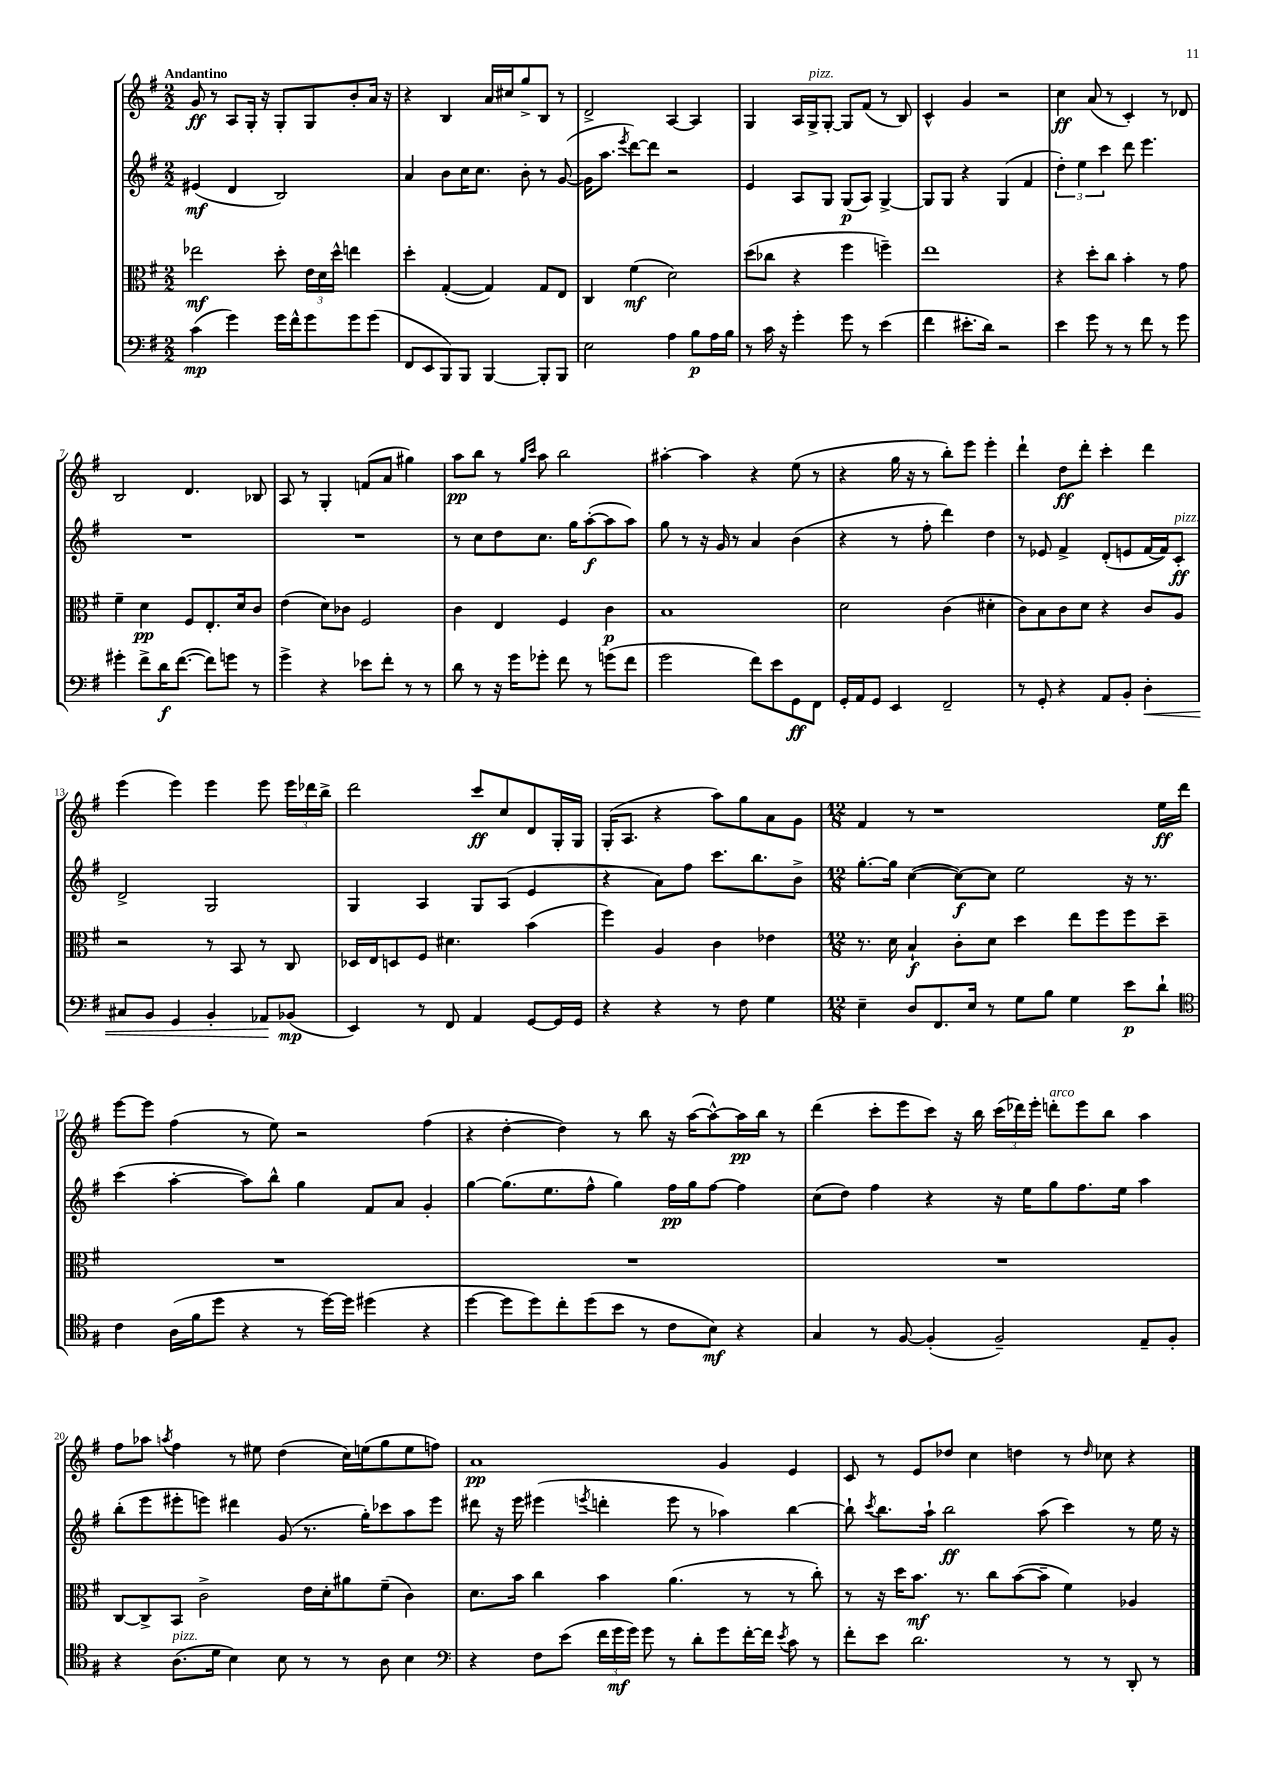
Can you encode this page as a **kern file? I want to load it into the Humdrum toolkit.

**kern	**kern	**kern	**kern
*staff4	*staff3	*staff2	*staff1
*clefF4	*clefC3	*clefG2	*clefG2
*k[f#]	*k[f#]	*k[f#]	*k[f#]
*M2/2	*M2/2	*M2/2	*M2/2
(4c	2ee-	(4e#	8g
.	.	.	8r
4g)	.	4d	8A
.	.	.	16G'
.	.	.	16r
16g	8dd'	2B)	8G'
16f#^^	.	.	.
8g	24e	.	8G
.	24d	.	.
.	24dd^^	.	.
8g	4ee	.	8b'
(8g	.	.	16a
.	.	.	16r
=	=	=	=
8FF#	4dd'	4a	4r
8EE	.	.	.
8BBB)	([4G'	8b	4B
8BBB	.	16cc	.
.	.	8.cc	.
[4BBB	4G])	.	16a
.	.	.	16cc#
.	.	8b'	8gg^
8BBB']	8G	8r	8B
8BBB	8E	([8g	8r
=	=	=	=
2E	4C	16g]	2d^
.	.	8.aa	.
.	.	8qeee	.
.	(4f#	[8ddd)	.
.	.	8ddd]	.
4A	2d)	2r	[4A
8B	.	.	4A]
16A	.	.	.
16B	.	.	.
=	=	=	=
8r	(8dd	4e	4G
16c	8cc-	.	.
16r	.	.	.
4g'	4r	8A	16A
.	.	.	16G^
.	.	8G	[8G'
8g	4ff#	(8G	8G]
8r	.	8A)	(8f#
(4e	4ff~)	[4G^	8r
.	.	.	8B)
=	=	=	=
4f#	1ee	8G]	4c^^
.	.	8G	.
8.e#'	.	4r	4g
16d)	.	.	.
2r	.	(4G	2r
.	.	4f#	.
=	=	=	=
4e	4r	6dd')	4cc
.	.	6ee	.
8g	8dd'	.	(8a
.	.	6ccc	.
8r	8cc	.	8r
8r	4b'	8ddd	4c')
8f#	.	4.eee	.
8r	8r	.	8r
8g	8g	.	8d-
=	=	=	=
4g#'	4f#~	1r	2B
8f#^	4d	.	.
16d	.	.	.
([8.f#	.	.	.
.	8F#	.	4.d
8f#])	8.E'	.	.
8g	.	.	.
.	16d	.	.
8r	8c	.	8B-
=	=	=	=
4g^	(4e	1r	8A
.	.	.	8r
4r	8d)	.	4G'
.	8c-	.	.
8e-	2F#	.	(8f
8f#'	.	.	8a
8r	.	.	4gg#)
8r	.	.	.
=	=	=	=
8d	4c	8r	8aa
8r	.	8cc	8bb
16r	4E	8dd	8r
16g	.	.	.
.	.	.	16qqgg
.	.	.	16qqccc
8g-'	.	8.cc	8aa
8f#	4F#	.	2bb
.	.	16gg	.
8r	.	([8aa'	.
(8g	4c	8aa]	.
8f#	.	8aa)	.
=	=	=	=
2g	1B	8gg	[4aa#'
.	.	8r	.
.	.	16r	4aa#]
.	.	16g	.
.	.	8r	.
8f#)	.	4a	4r
8e	.	.	.
8GG	.	(4b	(8ee
8FF#	.	.	8r
=	=	=	=
16GG'	2d	4r	4r
16AA	.	.	.
8GG	.	.	.
4EE	.	8r	16gg
.	.	.	16r
.	.	8ff#'	8r
2FF#~	(4c	4ddd)	8bb')
.	.	.	8eee
.	4d#'	4dd	4eee'
=	=	=	=
8r	8c)	8r	4ddd`
8GG'	8B	8e-	.
4r	8c	4f#^	8dd
.	8d	.	8ddd'
8AA	4r	(8d'	4ccc'
8BB'	.	8e	.
4D'	8c	[16f#	4ddd
.	.	16f#])	.
.	8A	8c'	.
=	=	=	=
8C#	2r	2d^	(4eee
8BB	.	.	.
4GG	.	.	4eee)
4BB'	8r	2G	4eee
.	8BB	.	.
8AA-	8r	.	8eee
(8BB-	8C	.	24eee
.	.	.	24ddd-
.	.	.	24bb^
=	=	=	=
4EE)	16D-	4G	2ddd
.	16E	.	.
.	8D	.	.
8r	8F#	4A	.
8FF#	4.d#	.	.
4AA	.	8G	8ccc
.	.	(8A	8cc
[8GG	(4b	4e	8d
16GG]	.	.	16G'
16GG	.	.	16G
=	=	=	=
4r	4ff#)	4r	(16G'
.	.	.	8.A
4r	4A	8a)	4r
.	.	8ff#	.
8r	4c	8.ccc	8aa)
8F#	.	.	8gg
.	.	8.bb	.
4G	4e-	.	8a
.	.	8b^	8g
=	=	=	=
*M12/8	*M12/8	*M12/8	*M12/8
4E~	8.r	[8.gg'	4f#
.	16d	16gg]	.
8D	4B`	([4cc	8r
8.FF#	.	.	1r
.	8c'	8cc_)	.
16E	.	.	.
8r	8d	8cc]	.
8G	4dd	2ee	.
8B	.	.	.
4G	8ee	.	.
.	8ff#	.	.
8e	8ff#	16r	.
.	.	8.r	.
8d`	8dd~	.	16ee
.	.	.	16ddd
=	=	=	=
*clefC4	*	*	*
4c	1.r	(4ccc	[8eee
.	.	.	8eee]
(16A	.	[4aa'	(4ff#
16f#	.	.	.
8dd	.	.	.
4r	.	8aa])	8r
.	.	8bb^^	8ee)
8r	.	4gg	2r
[16dd)	.	.	.
16dd]	.	.	.
(4dd#	.	8f#	.
.	.	8a	.
4r	.	4g'	(4ff#
=	=	=	=
[4dd	1.r	[4gg	4r
8dd]	.	(8.gg]	[4dd'
8dd)	.	.	.
.	.	8.ee	.
8cc'	.	.	4dd])
(8dd	.	8ff#^^	.
8b	.	4gg)	8r
8r	.	.	8bb
8c	.	16ff#	16r
.	.	16gg	([16aa
8B)	.	[8ff#	8aa^^_)
4r	.	4ff#]	16aa]
.	.	.	16bb
.	.	.	8r
=	=	=	=
4G	1.r	(8cc	(4ddd
.	.	8dd)	.
8r	.	4ff#	8ccc'
[8F#	.	.	8eee
(4F#']	.	4r	8ccc)
.	.	.	16r
.	.	.	16bb
2F#~)	.	16r	(24ccc
.	.	.	24ddd-)
.	.	16ee	.
.	.	.	24eee'
.	.	8gg	8ddd'
.	.	8.ff#	8eee
.	.	.	8bb
.	.	16ee	.
8E~	.	4aa	4aa
8F#'	.	.	.
=	=	=	=
4r	[8C	(8bb'	8ff#
.	8C^]	8eee	8aa-
.	.	.	8qaa
(8.A	8BB	8eee#'	4ff#
.	2c^	8eee)	.
16d	.	.	.
4B)	.	4ddd#	8r
.	.	.	8ee#
8B	.	(8g	(4dd
8r	16e	8.r	.
.	16d'	.	.
8r	8a#	.	16cc)
.	.	16gg')	(16ee
8A	(8f#~	8ccc-	8gg
4B	4c)	8aa	8ee
.	.	8eee	8ff)
=	=	=	=
*clefF4	*	*	*
4r	8.d	8ddd#	1a
.	.	16r	.
.	16b	16eee	.
8F#	4cc	(4eee#	.
(8e	.	.	.
.	.	8qeee	.
24f#	4b	4ddd'	.
24g	.	.	.
24g)	.	.	.
8g	.	.	.
8r	(4.a	8eee	.
8d'	.	8r	.
8g	.	4aa-)	4g
[16f#'	8r	.	.
16f#]	.	.	.
8qe	.	.	.
8c	8r	[4bb	4e
8r	8cc')	.	.
=	=	=	=
8f#'	8r	8bb`]	8c
.	.	8qccc	.
8e	16r	8.bb	8r
.	16dd	.	.
2.d	8.b	.	8e
.	.	16aa`	.
.	.	2bb	8dd-
.	8.r	.	.
.	.	.	4cc
.	8cc	.	.
.	([8b	.	4dd
.	8b~]	(8aa	.
8r	4f#)	4ccc)	8r
.	.	.	16qqdd
8r	.	.	8cc-
8DD'	4A-	8r	4r
8r	.	16ee	.
.	.	16r	.
==	==	==	==
*-	*-	*-	*-
